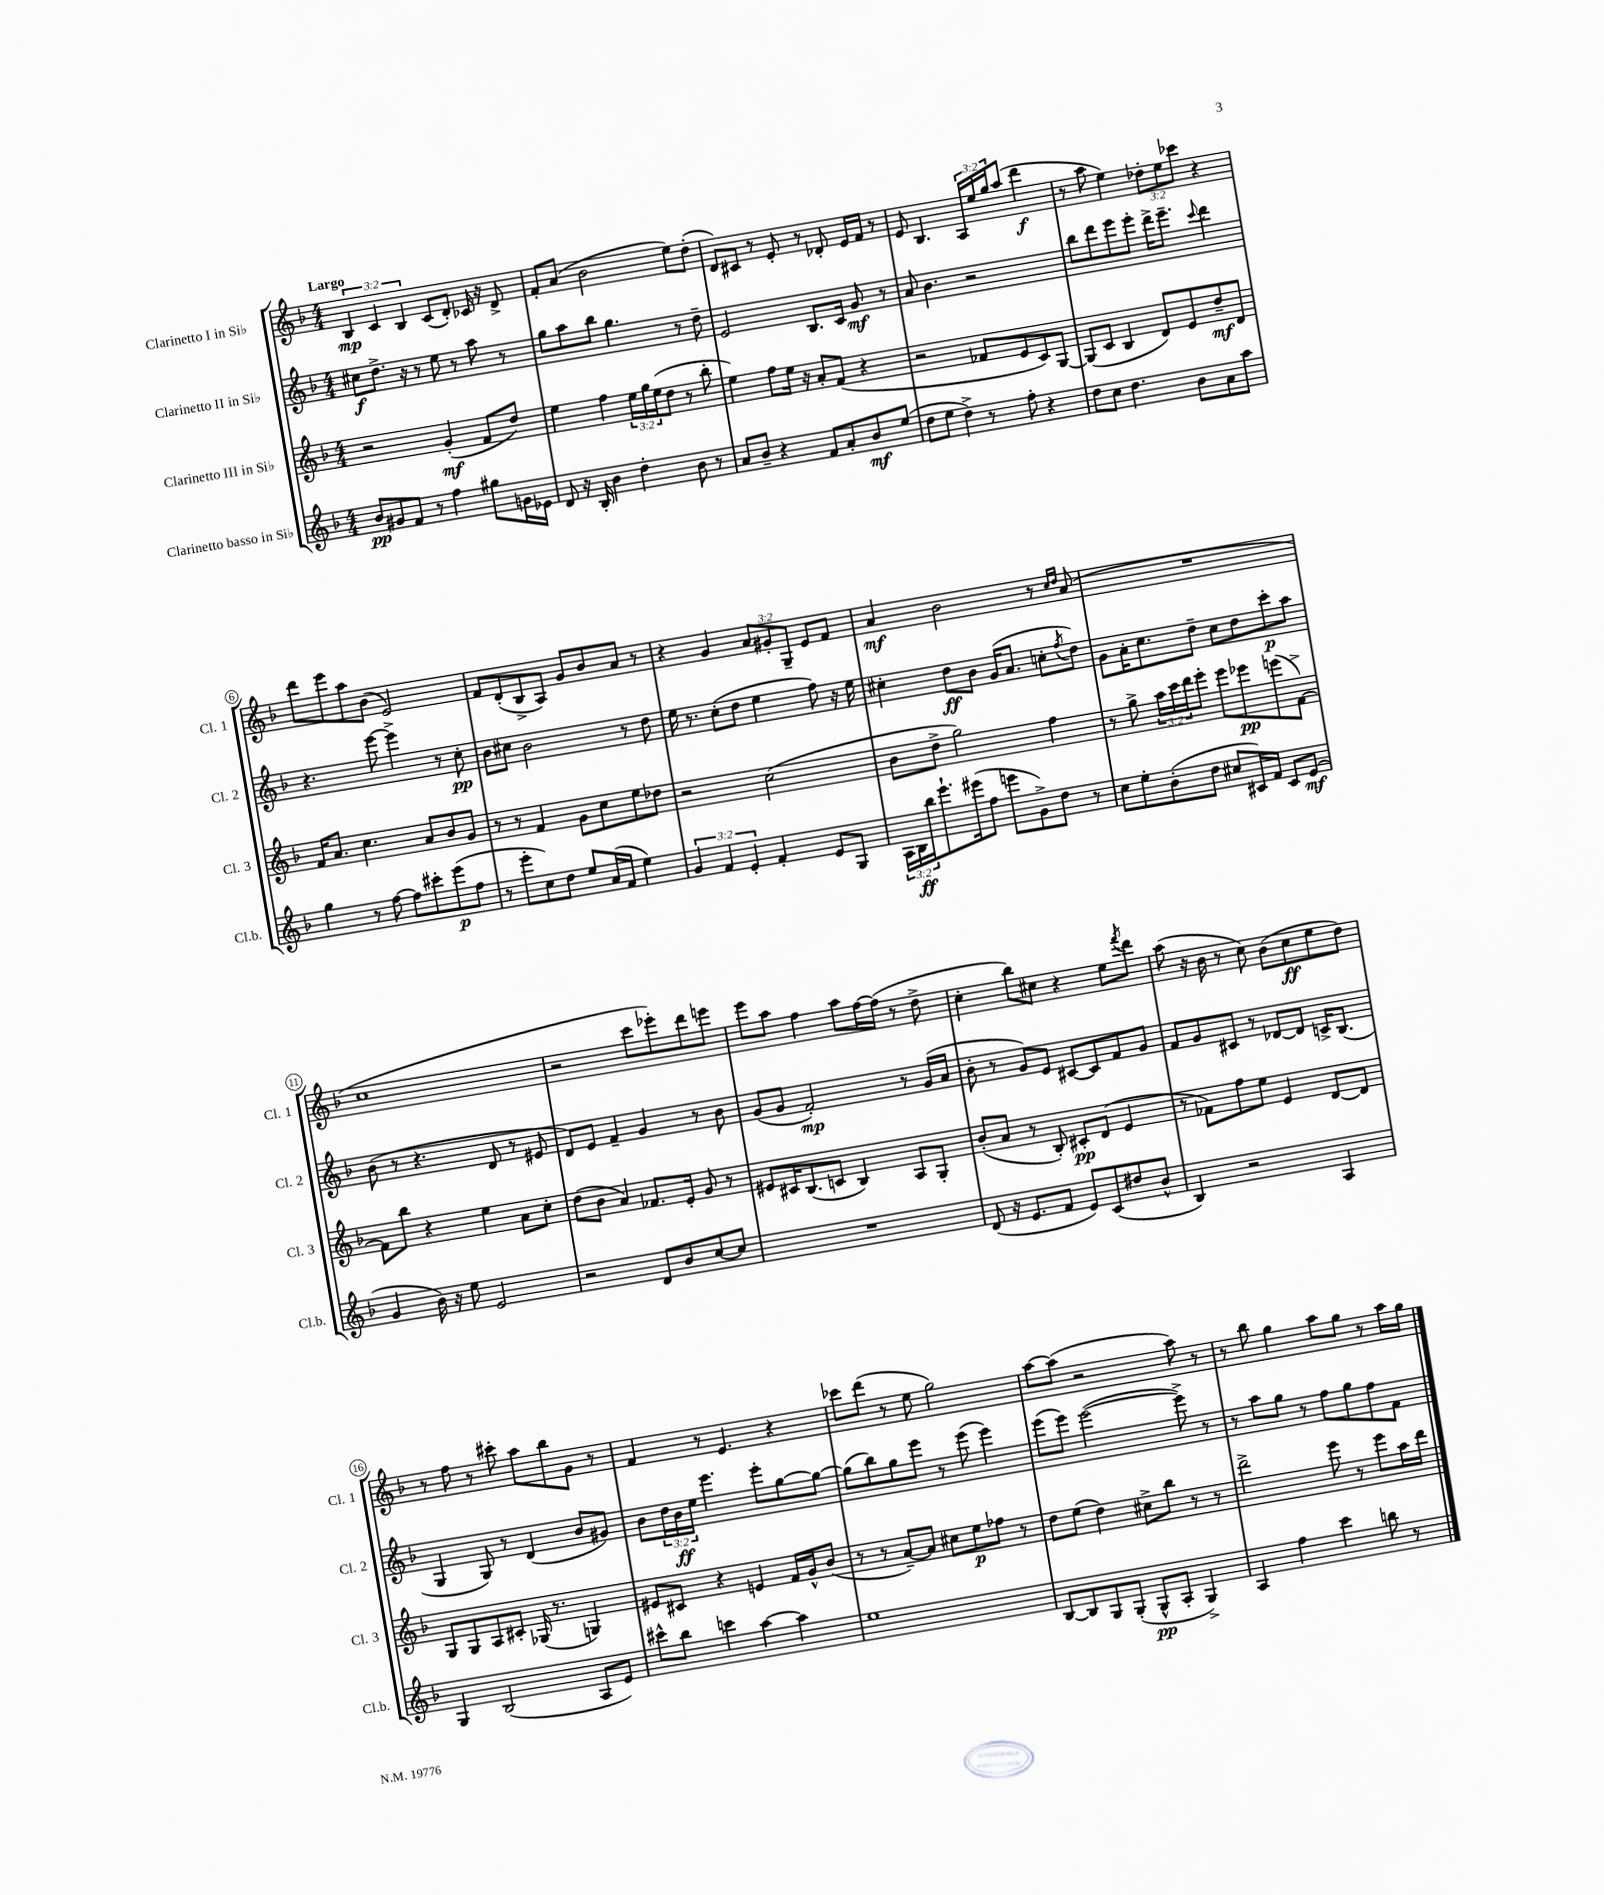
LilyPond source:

<<
\new StaffGroup <<
\new Staff = "s0" \with { instrumentName = "Clarinetto I in Sib" shortInstrumentName = "Cl. 1" } {
    \clef treble \key f \major \numericTimeSignature \time 4/4 \override Staff.TupletNumber.text = #tuplet-number::calc-fraction-text \tempo "Largo"
    \tuplet 3/2 { bes4\mp c'4 bes4 } c'8( d'8-.) ces'16 r16 d'8-> |
    f'8-. a'8( bes'2 e''8) d''8-.( |
    d'8) cis'8 r8 e'8-. r8 des'8-. e'16 f'16 r8 |
    e'8 bes4. \tuplet 3/2 { a16 e''16 g''16 } a''8( d'''4\f |
    r8 a''8 e''4) \tuplet 3/2 { des''8-. e''8 ces'''8 } r4 |
    d'''8 e'''8 a''8 bes'8( e'2) |
    f'8 d'8-.( bes8-> a8) g'8 bes'8 a'8 r8 |
    r4 g'4 \tuplet 3/2 { a'8 gis'8-. g8-- } e'8 f'8 |
    a'4\mf bes'2 r8 \grace { c''16 d''16 } a'8( |
    R1 |
    c''1 |
    r2 c'''8 ees'''8-.) d'''8 e'''8 |
    e'''8 a''8 f''4 a''8 f''16~ f''16( r8 d''8-> |
    c''4-. bes''8) cis''8 r4 e''8 \acciaccatura { f'''8 } d'''8 |
    a''8( r16 bes'16 r8 c''8) bes'8( c''8\ff e''8 d''8) |
    r8 f''8 r8 cis'''8-. a''8 bes''8 g'8 r8 |
    f'4 r8 e'4. r4 |
    ces'''8 d'''8( r8 e''8 g''2) |
    a''8~ a''8( r2 a''8) r8 |
    r8 bes''8 g''4 a''8 g''8 r8 a''16 g''16 \bar "|." |
}
\new Staff = "s1" \with { instrumentName = "Clarinetto II in Sib" shortInstrumentName = "Cl. 2" } {
    \clef treble \key f \major \numericTimeSignature \time 4/4 \override Staff.TupletNumber.text = #tuplet-number::calc-fraction-text
    cis''8\f d''8.-> r16 r8 e''8 r8 a''8 r8 |
    g''8 a''8 bes''8 g''4. r8 d''8-- |
    e'2 bes8. c'16 g'8\mf r8 |
    a'8 bes'4. r2 |
    bes''8 d'''8 e'''8 e'''8-. d'''16-> e'''8.-- \appoggiatura { c'''8 } d'''4 |
    r4. e'''8~ e'''4-> r8 c''8-.\pp |
    bes'8 cis''8 bes'2 r8 d''8 |
    e''16 r8. c''8-.( d''8 e''4 f''8) r16 e''16 |
    cis''4-. d''8\ff bes'8 g'16( a'8. c''8-. \acciaccatura { f''8 } d''8) |
    g'8 a'16-. c''8. d''8-- c''8 d''8 c'''8-.\p a''8 |
    bes'8( r8 r4. d'8 r8 eis'8 |
    d'8) e'8 f'4-- g'4 r8 bes'8 |
    g'8( g'8 f'2-.\mp) r8 g'16( a'16 |
    bes'8-. r8 g'8) e'8 cis'8~ cis'8 f'8 g'8 |
    f'8 g'8 cis'8 r8 des'8~ des'8 c'16-> bes8.( |
    g4 g8) r8 d'4( bes'8 gis'8) |
    bes'8 \tuplet 3/2 { d''16 bes'16\ff e''16 } e'''4. e'''8-. g''8~ g''8~ |
    g''8( bes''8) g''8 e'''8 r8 e'''8( e'''4) |
    e'''8( e'''8) e'''2~( e'''8->) r8 |
    r8 a''8 g''8 r8 f''8 g''8 f''8 f'8 \bar "|." |
}
\new Staff = "s2" \with { instrumentName = "Clarinetto III in Sib" shortInstrumentName = "Cl. 3" } {
    \clef treble \key f \major \numericTimeSignature \time 4/4 \override Staff.TupletNumber.text = #tuplet-number::calc-fraction-text
    r2 g'4-.\mf( f'8 d''8) |
    e''4 f''4 \tuplet 3/2 { e''16 g''16 e''16( } d''8 r8 bes''8-. |
    e''4) f''8 e''16 r16 a'8-. f'8( r4 |
    r2 fes'8 e'8 c'8) g8~ |
    g8( c'8 bes4 d'8) e'8 d''8--\mf d'8 |
    f'16 a'8. c''4. a'8 bes'8 g'8 |
    r8 r8 f'4 g'8 c''8 e''8 des''8 |
    r2 c''2( |
    bes'8 d''8-> g''2) f''4 |
    r8 g''8-> \tuplet 3/2 { a''16 c'''16 d'''16 } e'''8-. e'''8 ees'''8\pp e'''8( f'8~->) |
    f'8 bes''8 r4 e''4 a'8 c''8-. |
    d''8( bes'8 a'4) fes'8. e'16-. g'8 r8 |
    eis'8 cis'16 bes8.( c'8 bes4) a8 g8-. |
    bes'8-.( a'8 r8 bes8-.) cis'8-.\pp d'8( e'4 |
    r8 fes'8) f''8 e''8 e'4 d'8~ d'8 |
    g8 g8 a8 cis'8-. ges16( r8. g4) |
    eis'8 cis'8 r4 e'4 f'16 g'16-^ bes'8( |
    r8 r8 a'8~--) a'8 cis''8 e''8\p fes''8 r8 |
    d''8 e''8( d''4) cis''8-> bes''8 r8 r8 |
    d'''2-> e'''8 r8 e'''8 a''16 d'''16 \bar "|." |
}
\new Staff = "s3" \with { instrumentName = "Clarinetto basso in Sib" shortInstrumentName = "Cl.b." } {
    \clef treble \key f \major \numericTimeSignature \time 4/4 \override Staff.TupletNumber.text = #tuplet-number::calc-fraction-text
    bes'8\pp gis'8 f'8 r8 f''4 gis''8 g'16 ees'16 |
    d'8 r16 bes16-. bes'4 d''4-. bes'8 r8 |
    a'8 bes'8-- r4 f'8 a'8-. bes'8\mf e''8( |
    d''8 e''8 d''4->) r8 f''8-. r4 |
    d''8 c''8 d''4. bes'8 a'8 a''8 |
    g''4 r8 f''8~ f''8 cis'''8-. e'''8\p( f''8 |
    r8 e'''8-. c''8) d''8 e''8 a'16( f'16 e''4) |
    \tuplet 3/2 { g'4 f'4 e'4-. } f'4-. e'8 g8 |
    \tuplet 3/2 { a16 bes16\ff bes''16 } e'''8.-! eis'''16( f''8 e'''8 g'8->) d''8 r8 |
    c''8 e''8-. bes'8-.( d''8 cis''8 cis'16) f'16 cis'8 e'8\mf( |
    g'4 bes'16) r16 e''8 e'2 |
    r2 d'8 bes'8 c''8~ c''8 |
    R1 |
    d'8( r16 e'8. f'8 e'8) c'8( dis''8 bes'8-^ |
    bes4) r2 a4 |
    g4 bes2( a8 e'8) |
    cis'''8-^ bes''8 c'''4 a''4~ a''4 |
    e''1 |
    bes8~ bes8 g8 g8-.( g8-^\pp a8-. g4->) |
    a4 f''4 c'''4 b''8 r8 \bar "|." |
}
>>
>>
\layout { \context { \Score \override BarNumber.stencil = #(make-stencil-circler 0.1 0.3 ly:text-interface::print) } }
